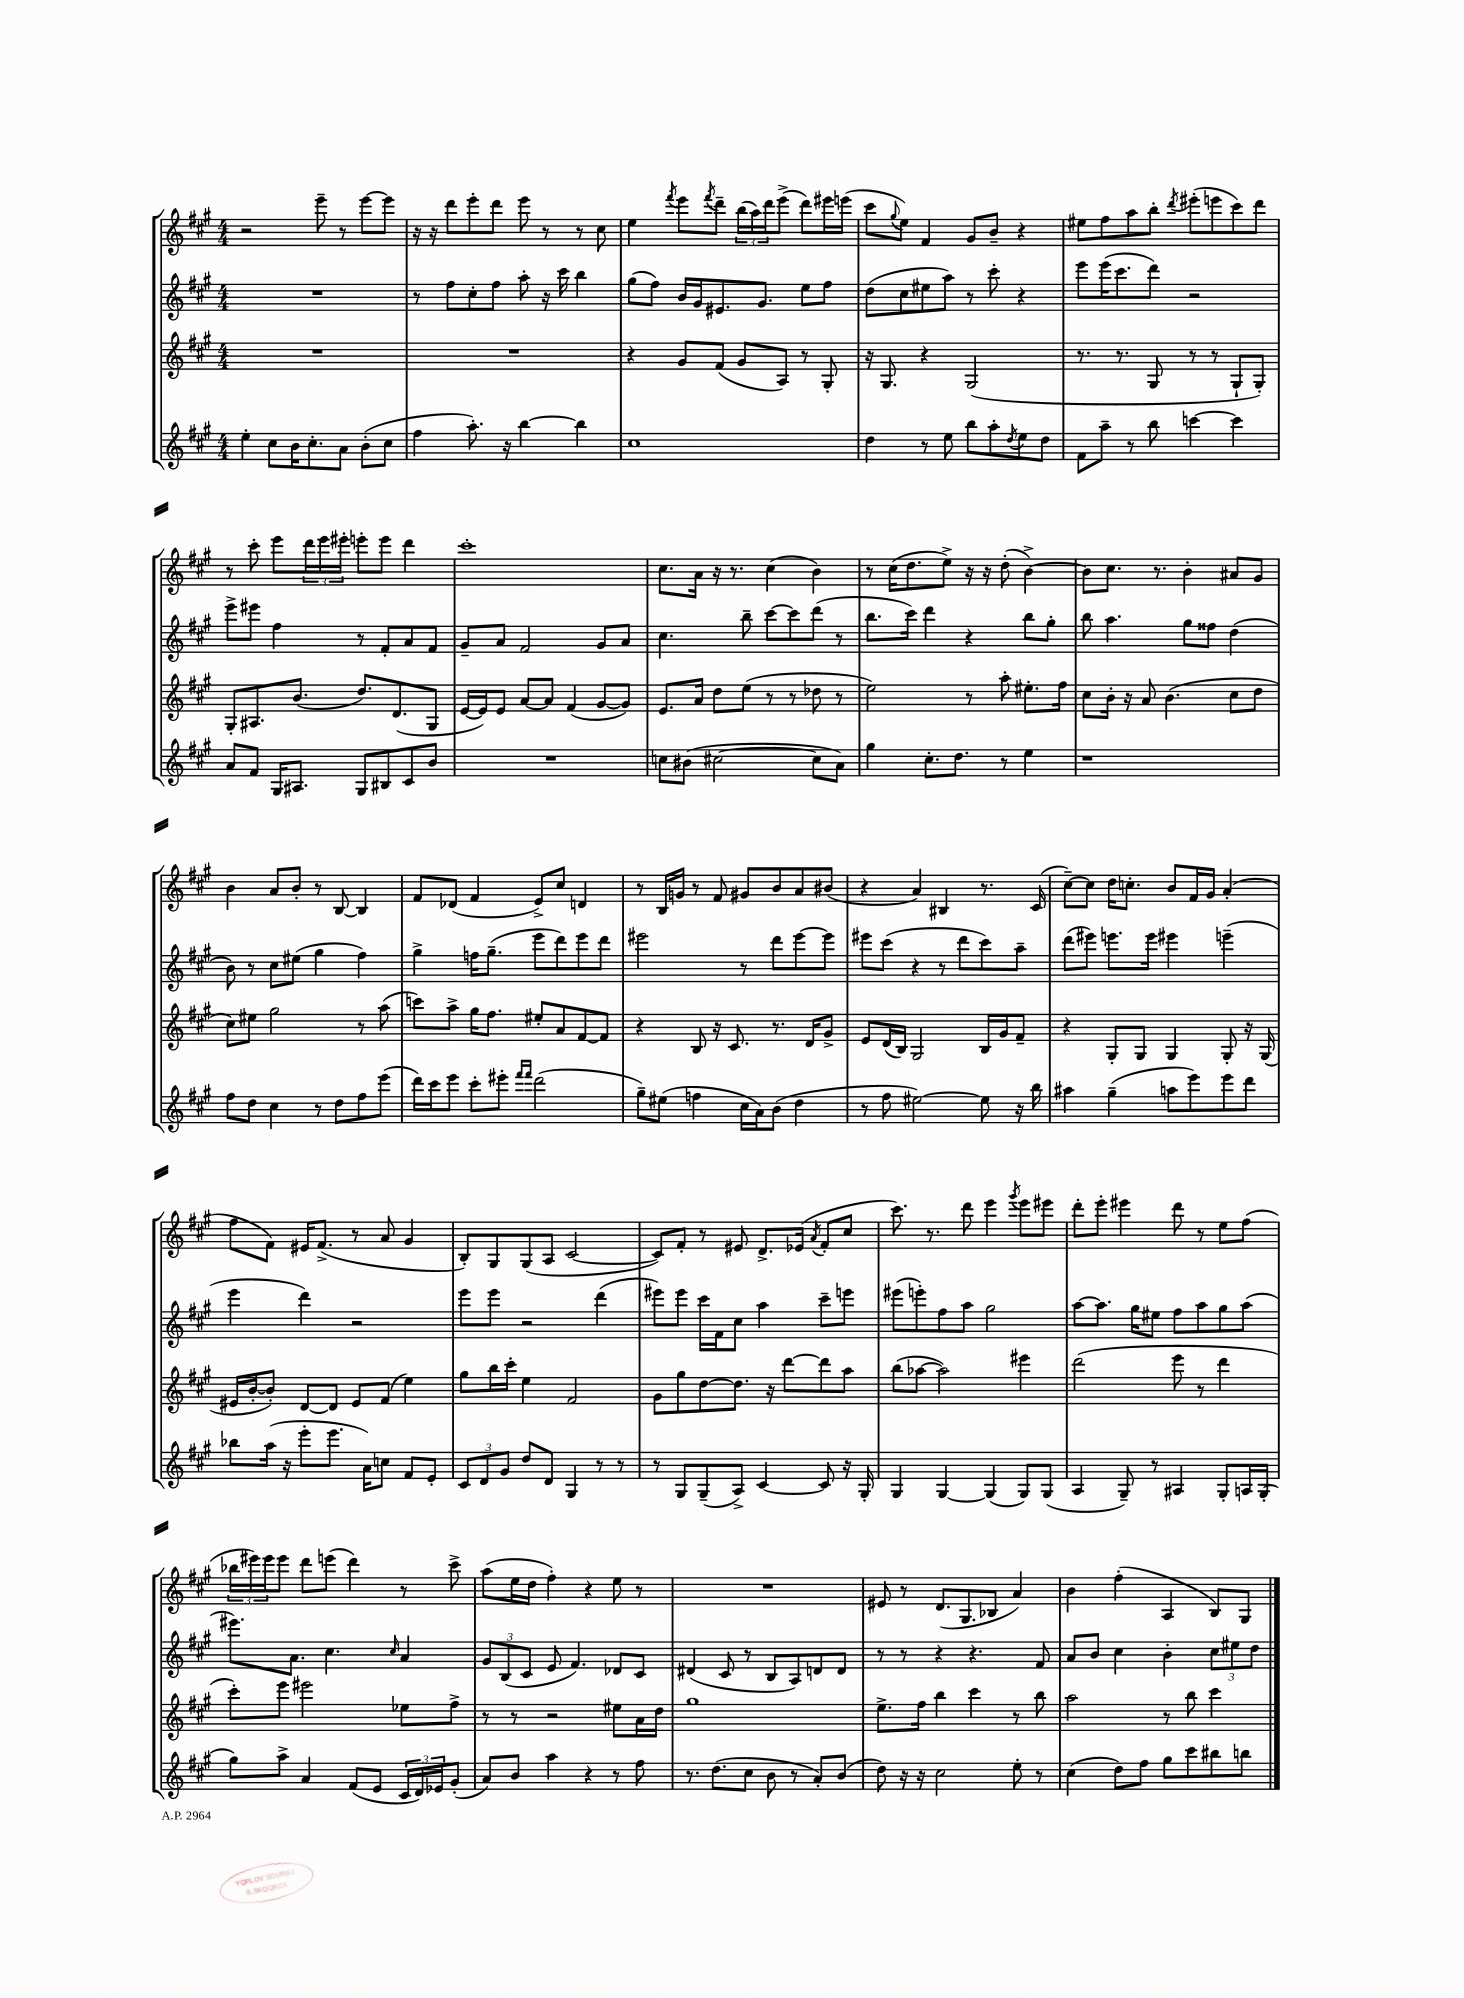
<<
\new StaffGroup <<
\new Staff = "s0" {
    \clef treble \key a \major \numericTimeSignature \time 4/4
    r2 e'''8-- r8 e'''8~ e'''8 |
    r16 r16 d'''8 e'''8-. d'''8 e'''8 r8 r8 cis''8 |
    e''4 \acciaccatura { fis'''8 } e'''8 \acciaccatura { fis'''8 } d'''8-- \tuplet 3/2 { b''16( a''16) d'''16 } e'''8->( d'''8) eis'''16 e'''16( |
    cis'''8 \appoggiatura { gis''8 } e''8) fis'4 gis'8 b'8-- r4 |
    eis''8 fis''8 a''8 b''8-. \acciaccatura { d'''8 } eis'''8-.( e'''8 cis'''8) d'''8 |
    r8 cis'''8-. e'''8 \tuplet 3/2 { d'''16 e'''16 eis'''16-. } e'''8-. e'''8 d'''4 |
    cis'''1-. |
    cis''8. a'16 r16 r8. cis''4( b'4) |
    r8 cis''16( d''8. e''8->) r16 r16 d''8-.( b'4~->) |
    b'8 cis''8. r8. b'4-. ais'8 gis'8 |
    b'4 a'8 b'8-. r8 b8~ b4 |
    fis'8 des'8( fis'4 e'8->) cis''8 d'4 |
    r8 b16 g'16 r8 fis'8 gis'8 b'8 a'8 bis'8( |
    r4 a'4) bis4 r8. cis'16( |
    cis''8~--) cis''8 d''16 c''8.-. b'8 fis'16 gis'16 a'4-.( |
    fis''8 fis'8) eis'16 fis'8.->( r8 a'8 gis'4 |
    b8-.) gis8 gis8( a8 cis'2~ |
    cis'8) fis'8-. r8 eis'8 d'8.-> ees'16( \acciaccatura { a'8 } fis'8-. cis''8 |
    cis'''8.) r8. d'''8 e'''4 \acciaccatura { gis'''8 } e'''8 eis'''8 |
    d'''8-. e'''8-. eis'''4 d'''8 r8 e''8 fis''8( |
    \tuplet 3/2 { bes''16 eis'''16) eis'''16 } eis'''8 d'''8 e'''8( d'''4) r8 cis'''8-> |
    a''8( e''16 d''16 fis''4-.) r4 e''8 r8 |
    R1 |
    eis'8 r8 d'8.( gis8. bes8 a'4) |
    b'4 fis''4-.( a4 b8) gis8 \bar "|." |
}
\new Staff = "s1" {
    \clef treble \key a \major \numericTimeSignature \time 4/4
    R1 |
    r8 fis''8 cis''8-. fis''8 a''8-. r16 cis'''16 b''4 |
    gis''8( fis''8) b'16 gis'16 eis'8. gis'8. e''8 fis''8 |
    d''8( cis''8 eis''8 a''8) r8 cis'''8-. r4 |
    e'''8 e'''16( cis'''8. d'''8) r2 |
    e'''8-> eis'''8 fis''4 r8 fis'8-. a'8 fis'8 |
    gis'8-- a'8 fis'2 gis'8 a'8 |
    cis''4. b''8-- cis'''8~ cis'''8 d'''8( r8 |
    b''8. cis'''16) d'''4 r4 b''8 gis''8-. |
    b''8 a''4. gis''8 fisis''8 d''4( |
    b'8) r8 cis''8 eis''8( gis''4 fis''4) |
    gis''4-> f''16 gis''8.--( e'''8 d'''8) e'''8 d'''8 |
    eis'''2 r8 d'''8 eis'''8~ eis'''8 |
    eis'''8 cis'''8( r4 r8 d'''8 cis'''8) a''8-- |
    d'''8( eis'''8) e'''8. e'''16 eis'''4 e'''4--( |
    e'''4 d'''4) r2 |
    e'''8 e'''8 r2 d'''4( |
    eis'''8) eis'''8 cis'''16 fis'16 cis''8 a''4 cis'''8-- e'''8 |
    eis'''8( e'''8-.) fis''8 a''8 gis''2 |
    a''8~ a''8. gis''16 eis''8 fis''8 a''8 gis''8 a''8( |
    eis'''8.) a'8. cis''4. \grace { cis''16 } a'4 |
    \tuplet 3/2 { gis'8 b8( cis'8 } e'8 fis'4.) des'8 cis'8 |
    dis'4( cis'8 r8 b8 a8) d'8 d'8 |
    r8 r8 r4 r4. fis'8 |
    a'8 b'8 cis''4 b'4-. \tuplet 3/2 { cis''8 eis''8 d''8 } \bar "|." |
}
\new Staff = "s2" {
    \clef treble \key a \major \numericTimeSignature \time 4/4
    R1 |
    R1 |
    r4 gis'8 fis'8( gis'8 a8) r8 gis8-. |
    r16 gis8. r4 gis2( |
    r8. r8. gis8 r8 r8 gis8-! gis8-.) |
    gis8-. ais8. b'8.( d''8.) d'8.( gis8 |
    e'16~ e'16) e'8 a'8~ a'8 fis'4( gis'8~ gis'8) |
    e'8. a'16 d''8 e''8( r8 r8 des''8 r8 |
    e''2) r8 a''8-. eis''8.-. fis''16 |
    cis''8 b'16-. r16 a'8 b'4.( cis''8 d''8 |
    cis''8) eis''8 gis''2 r8 a''8( |
    c'''8) a''8-> gis''16 fis''8. eis''8-. a'8 fis'8~ fis'8 |
    r4 b8 r16 cis'8. r8. d'16 gis'8-> |
    e'8 d'16( b16) gis2 b16 gis'16 fis'8-- |
    r4 gis8-. gis8 gis4 gis8-. r16 gis16( |
    eis'16 b'16~-. b'8-.) d'8~ d'8 eis'8 fis'8( e''4) |
    gis''8 b''16 cis'''16-. e''4 fis'2 |
    gis'8 gis''8 d''8~ d''8. r16 d'''8~ d'''8 a''8 |
    b''8( aes''8~ aes''2) eis'''4 |
    d'''2( e'''8 r8 d'''4 |
    cis'''8-.) e'''8 eis'''2 ees''8 fis''8-> |
    r8 r8 r2 eis''8 a'16 d''16 |
    gis''1 |
    e''8.-> fis''16 b''4 cis'''4 r8 b''8 |
    a''2 r8 b''8 cis'''4 \bar "|." |
}
\new Staff = "s3" {
    \clef treble \key a \major \numericTimeSignature \time 4/4
    e''4-. cis''8 b'16 cis''8.-. a'8 b'8-.( cis''8 |
    fis''4 a''8.-.) r16 b''4~ b''4 |
    cis''1 |
    d''4 r8 e''8 b''8 a''8-. \acciaccatura { d''8 } e''8 d''8 |
    fis'8 a''8-- r8 b''8 c'''4~ c'''4 |
    a'8 fis'8 gis16 ais8. gis8 bis8 cis'8 b'8 |
    R1 |
    c''8 bis'8( cis''2~ cis''8 a'8) |
    gis''4 cis''8.-. d''8. r8 e''4 |
    r1 |
    fis''8 d''8 cis''4 r8 d''8 fis''8 e'''8( |
    d'''16) cis'''16 e'''8 cis'''8-. eis'''8-. \grace { fis'''16 fis'''16 } d'''2( |
    gis''8--) eis''8( f''4 cis''16 a'16) b'8( d''4 |
    r8 fis''8 eis''2~) eis''8 r16 b''16 |
    ais''4 gis''4--( a''8 e'''8) e'''8 d'''8 |
    bes''8 a''16( r16 e'''8-. e'''8. a'16) c''8 fis'8 e'8-. |
    \tuplet 3/2 { cis'8 d'8 gis'8 } d''8 d'8 gis4 r8 r8 |
    r8 gis8 gis8--( a8->) cis'4~ cis'8 r16 gis16-. |
    gis4 gis4~ gis4( gis8) gis8( |
    a4 gis8--) r8 ais4 gis8-. a16 gis16-.( |
    gis''8) a''8-> a'4 fis'8( e'8 \tuplet 3/2 { cis'16 d'16) ees'16 } gis'8-.( |
    a'8) b'8 a''4 r4 r8 fis''8 |
    r8. d''8.( cis''8 b'8 r8 a'8-.) b'8( |
    d''8) r16 r16 cis''2 e''8-. r8 |
    cis''4( d''8) fis''8 gis''8 cis'''8 bis''8 b''8 \bar "|." |
}
>>
>>
\layout { \context { \Score \remove "Bar_number_engraver" } }
